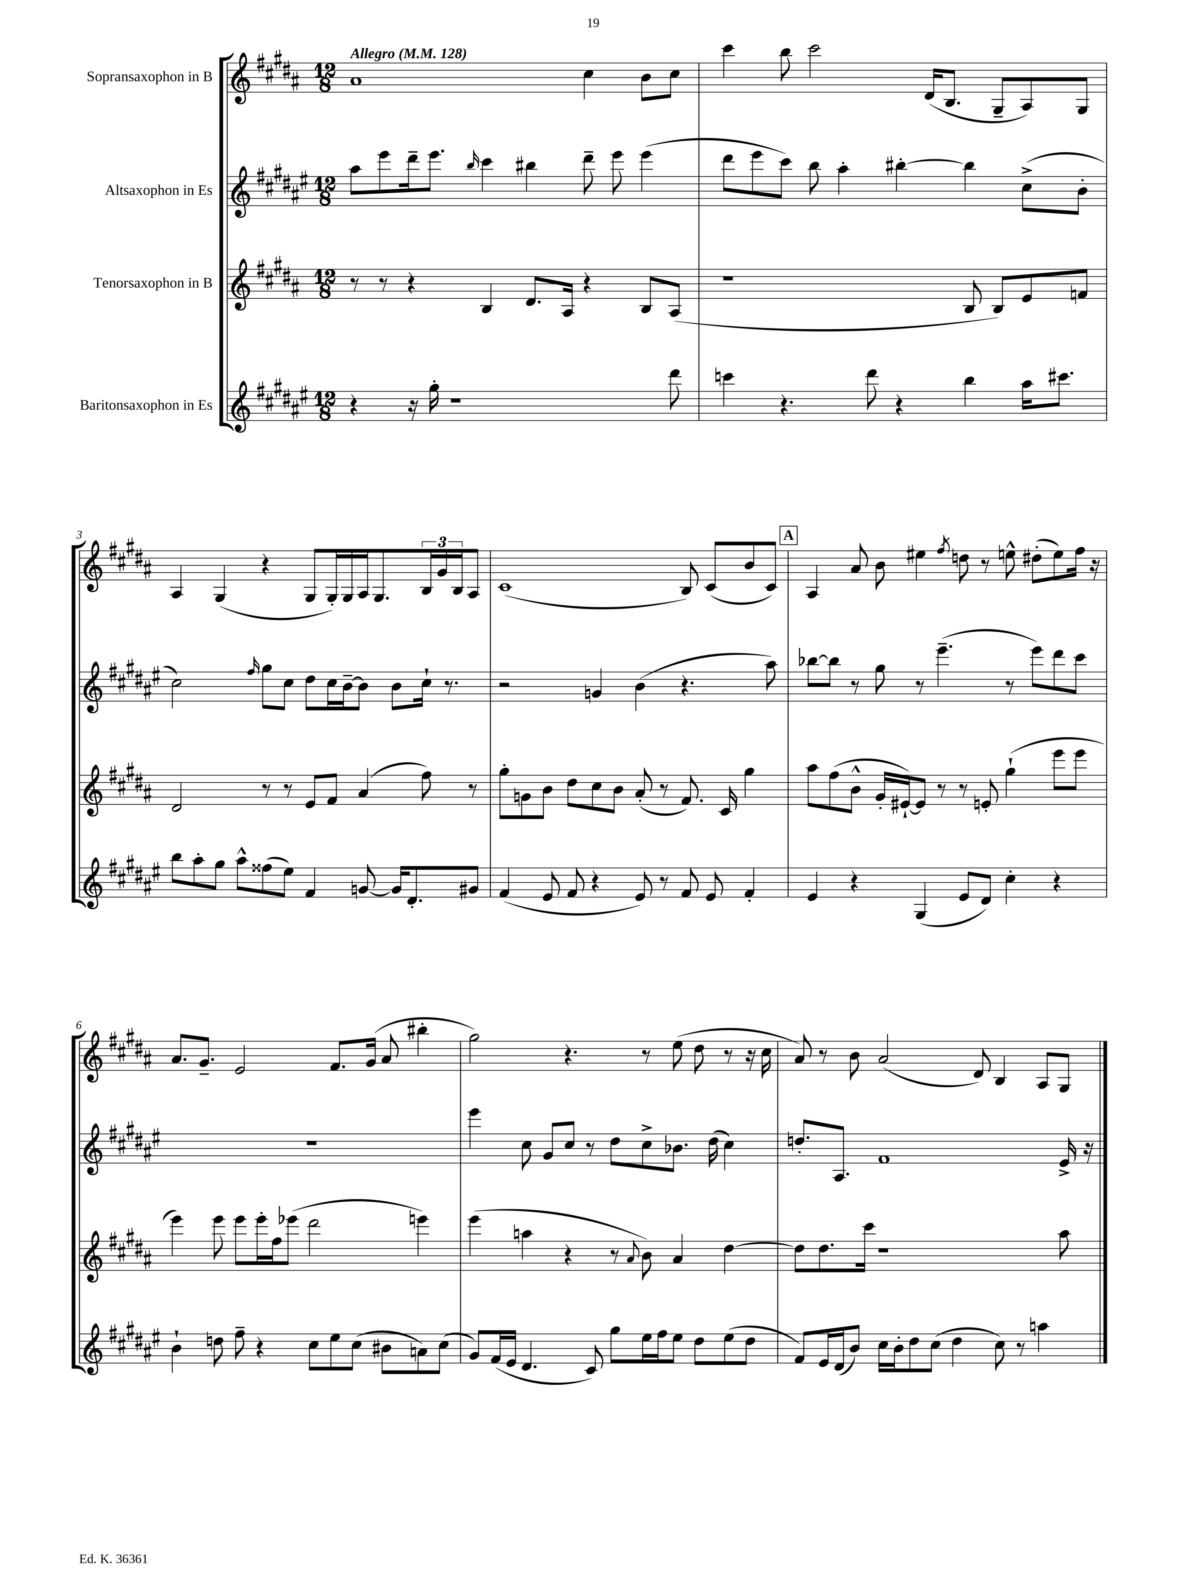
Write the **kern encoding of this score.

**kern	**kern	**kern	**kern
*part4	*part3	*part2	*part1
*staff4	*staff3	*staff2	*staff1
*I"Baritonsaxophon in Es	*I"Tenorsaxophon in B	*I"Altsaxophon in Es	*I"Sopransaxophon in B
*clefG2	*clefG2	*clefG2	*clefG2
*k[f#c#g#d#a#e#]	*k[f#c#g#d#a#]	*k[f#c#g#d#a#e#]	*k[f#c#g#d#a#]
*M12/8	*M12/8	*M12/8	*M12/8
*MM128	*MM128	*MM128	*MM128
=1	=1	=1	=1
!	!	!	!LO:TX:a:B:t=Allegro
4r	8r	8aa#\L	1a#
.	8r	8eee#\	.
16r	4r	16ddd#~\k	.
16gg#'\	.	8.eee#\J	.
1r	.	.	.
.	.	16qqbb/	.
.	4B/	4ccc#\	.
.	8.d#/L	4bb#X\	.
.	16A#/Jk	.	.
.	4r	8ddd#~\	4cc#\
.	.	8eee#\	.
.	8B/L	(4eee#\	8b\L
8ddd#\	(8A#/J	.	8cc#\J
=2	=2	=2	=2
4cccn\	1r	8ddd#\L	4ccc#\
.	.	8eee#\	.
4.r	.	8ccc#\J)	8bb\
.	.	8bb\	2ccc#\
.	.	4aa#'\	.
8ddd#\	.	.	.
4r	.	[4bb#X'\	.
.	.	.	(16d#/KL
.	.	.	8.B/J
4bb\	8B/	4bb#\]	.
.	8B/L)	.	8G#~/L
16aa#\KL	8e/	(8cc#^\L	8A#/)
8.ccc#X\J	.	.	.
.	8fn/J	8b'\J	8G#/J
!!LO:LB:g=z
=3	=3	=3	=3
8bb\L	2d#/	2cc#\)	4A#/
8aa#'\	.	.	.
8gg#\J	.	.	(4G#/
8aa#^^\L	.	.	.
.	.	16qqff#/	.
(8ff##X\	8r	8gg#\L	4r
8ee#\J)	8r	8cc#\J	.
4f#/	8e/L	8dd#\L	8G#/L
.	8f#/J	16cc#\L	16G#'/L)
.	.	[16b~\J	16G#/
[8gn/	(4a#/	8b\J]	16A#/J
.	.	.	8.G#/
16g/KL]	.	8b\L	.
8.d#'/	.	.	.
.	8ff#\)	16cc#`\Jk	24B/L
.	.	.	24g#/
.	.	8.r	.
.	.	.	24B/J
8g#X/J	8r	.	8A#/J
=4	=4	=4	=4
(4f#/	8gg#'\L	2r	(1c#
.	8gn\	.	.
8e#/	8b\J	.	.
8f#/	8dd#\L	.	.
4r	8cc#\	4gn/	.
.	8b\J	.	.
8e#/)	(8a#'/	(4b\	.
8r	8r	.	.
8f#/	8.f#/)	4.r	8B/)
8e#/	.	.	(8c#/L
.	16c#/	.	.
4f#'/	4gg#\	.	8b/
.	.	8aa#\)	8c#/J)
!!LO:REH:place=s1:t=A
=5	=5	=5	=5
4e#/	8aa#\L	[8bb-X\L	4A#/
.	(8ff#\	8bb-\J]	.
4r	8b^^\J	8r	8a#/
.	16g#'/LL	8gg#\	8b\
.	[16e#X`/J)	.	.
(4G#/	8e#/J]	8r	4ee#X\
.	8r	(4.eee#~\	.
.	.	.	8qff#/
8e#/L	8r	.	8ddn\
8d#/J)	8en'/	.	8r
4cc#'\	(4gg#`\	8r	8een^^\
.	.	8eee#\L)	(8dd#X'\L
4r	8eee\L	8ddd#\	8ee\)
.	8eee\J	8ccc#\J	16ff#\Jk
.	.	.	16r
!!LO:LB:g=z
=6	=6	=6	=6
4b`\	4eee\)	1.r	8.a#/L
.	.	.	8.g#~/J
8ddn\	8eee\	.	.
8ff#~\	8eee\L	.	2e/
4r	16eee'\L	.	.
.	16ff#\J	.	.
.	(8eee-X\J	.	.
8cc#\L	2ddd#\	.	.
8ee#\	.	.	8.f#/L
(8cc#\J	.	.	.
.	.	.	(16g#/Jk
8b#X\L	.	.	8a#/
8an\)	4eeen\)	.	4bb#X'\
(8cc#\J	.	.	.
=7	=7	=7	=7
8g#/L)	(4eee\	4eee#\	2gg#\)
(16f#/L	.	.	.
16e#/JJ	.	.	.
4.d#/	4aan\	8cc#\	.
.	.	8g#/L	.
.	4r	8cc#/J	4.r
8c#/)	.	8r	.
8gg#\L	8r	8dd#\L	.
.	8qqa#/	.	.
16ee#\L	8b\)	8cc#^\	8r
16ff#\J	.	.	.
8ee#\J	4a#/	8.b-X\J	(8ee\
8dd#\L	.	.	8dd#\
.	.	(16dd#\	.
(8ee#\	[4dd#\	4cc#\)	8r
8dd#\J	.	.	16r
.	.	.	16cc#\
=8	=8	=8	=8
8f#/L)	8dd#\L]	8.ddn'/L	8a#/)
16e#/L	8.dd#\	.	8r
(16d#/J	.	8.A#/J	.
8b/J)	.	.	8b\
.	16ccc#\Jk	.	.
16cc#\LL	1r	1f#	(2a#/
16b'\J	.	.	.
8dd#\	.	.	.
(8cc#\J	.	.	.
4dd#\	.	.	.
.	.	.	8d#/)
8cc#\)	.	.	4B/
8r	.	.	.
4aan\	.	.	8A#/L
.	8aa#\	16e#^/	8G#/J
.	.	16r	.
==	==	==	==
*-	*-	*-	*-
